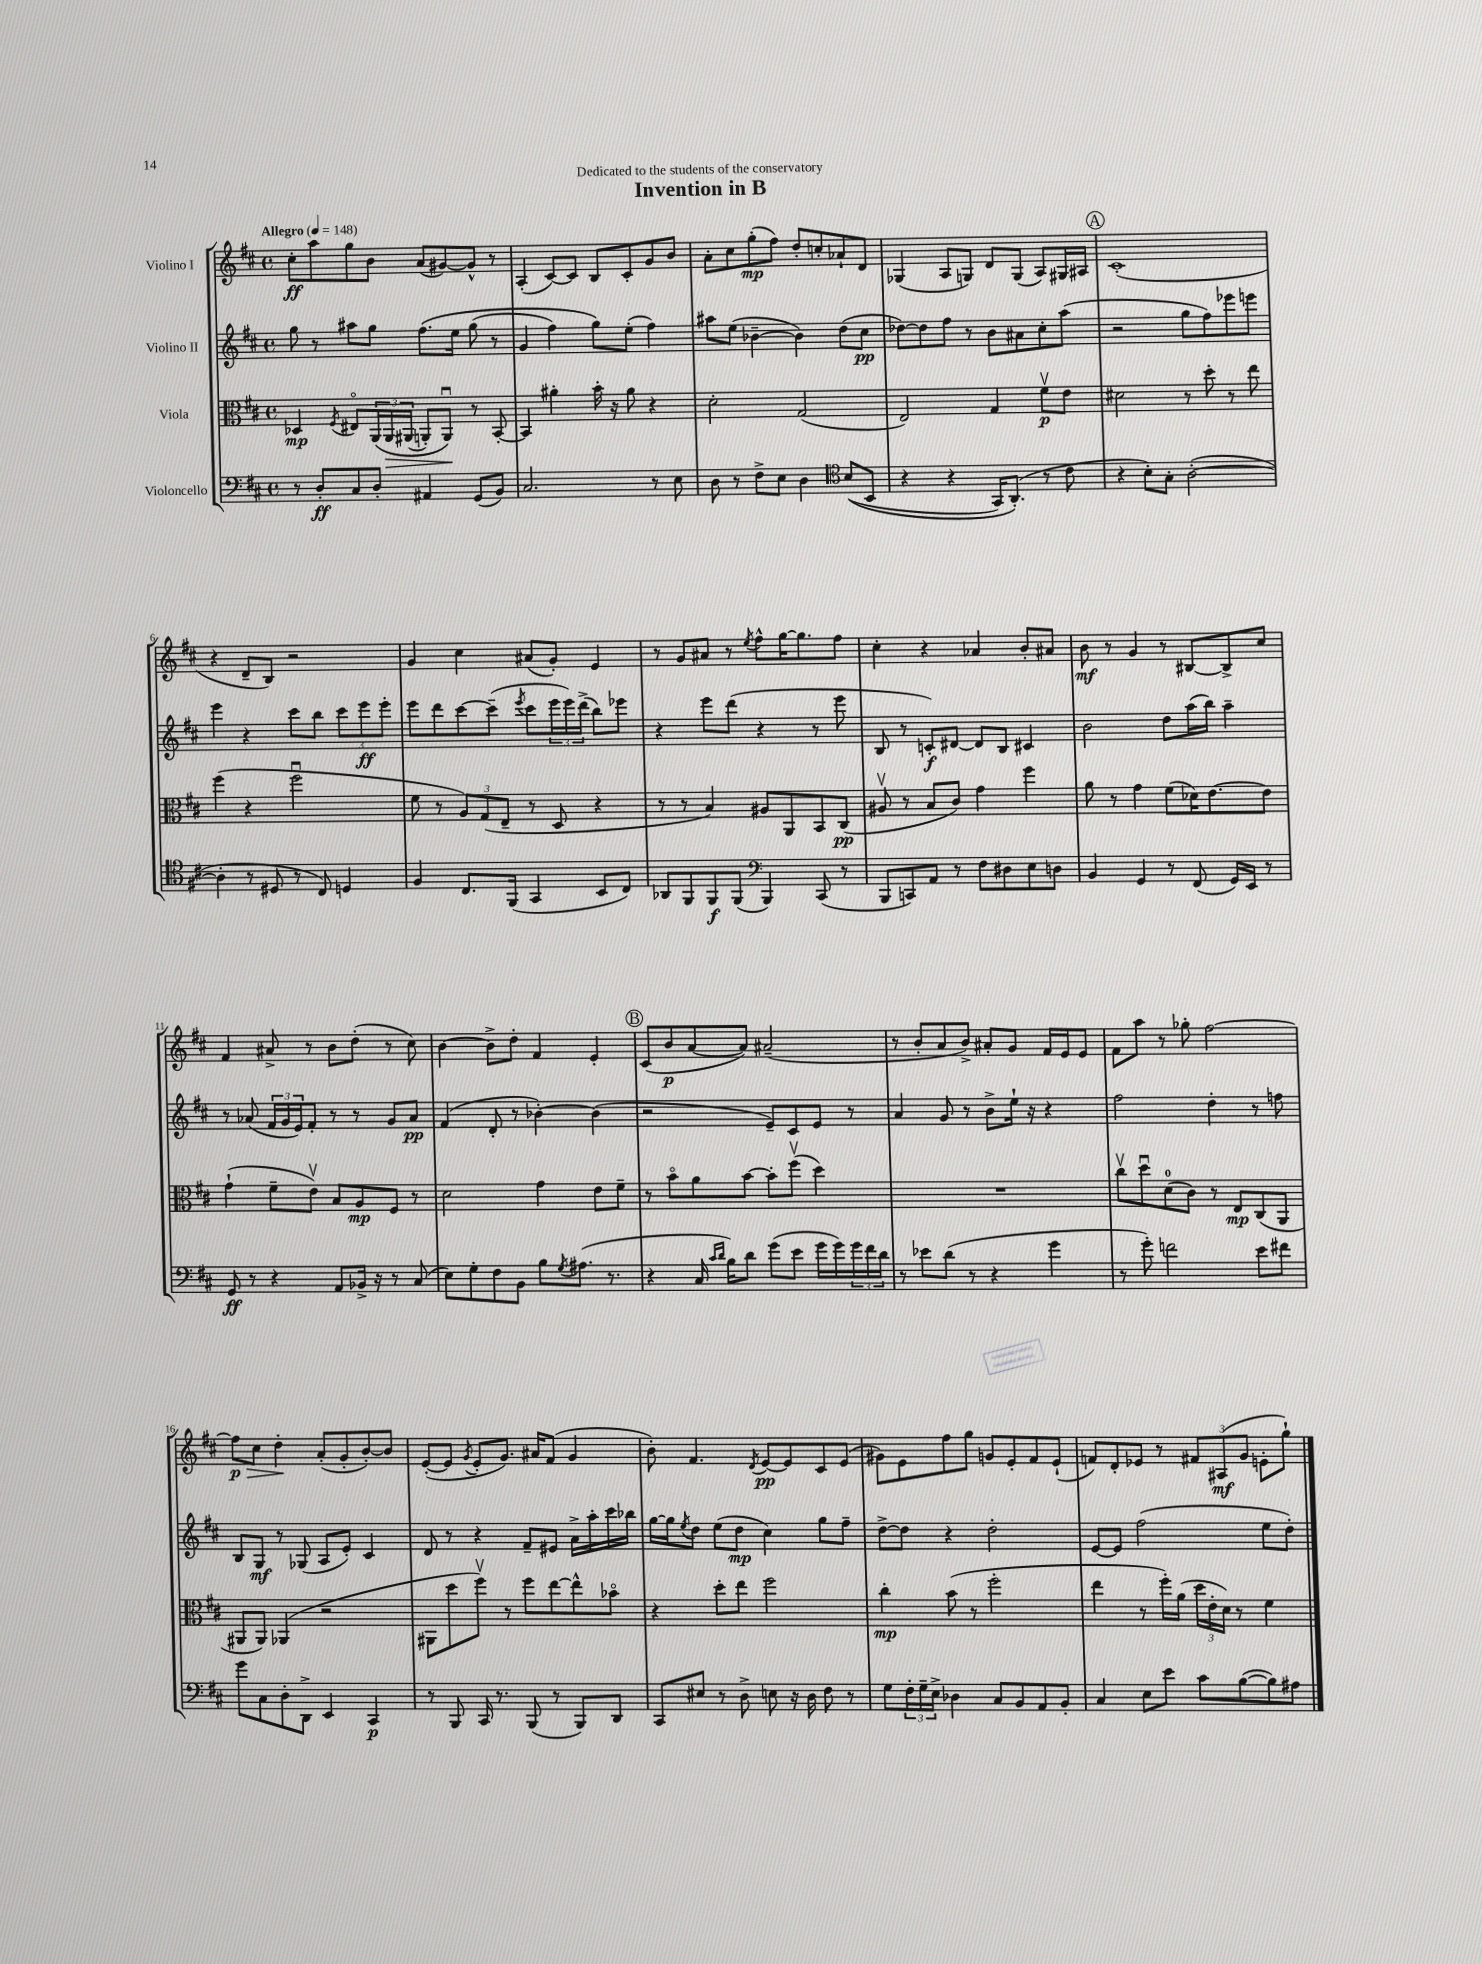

**kern	**dynam	**kern	**dynam	**kern	**dynam	**kern	**dynam
*part4	*part4	*part3	*part3	*part2	*part2	*part1	*part1
*staff4	*staff4	*staff3	*staff3	*staff2	*staff2	*staff1	*staff1
*I"Violoncello	*	*I"Viola	*	*I"Violino II	*	*I"Violino I	*
*clefF4	*	*clefC3	*	*clefG2	*	*clefG2	*
*k[f#c#]	*	*k[f#c#]	*	*k[f#c#]	*	*k[f#c#]	*
*M4/4	*	*M4/4	*	*M4/4	*	*M4/4	*
*met(c)	*	*met(c)	*	*met(c)	*	*met(c)	*
*MM148	*	*MM148	*	*MM148	*	*MM148	*
=1	=1	=1	=1	=1	=1	=1	=1
!	!	!	!	!	!	!LO:TX:a:B:t=Allegro	!
8r	.	4D-X/	mp	8gg\	.	8cc#'\L	ff
8D'/L	ff	.	.	8r	.	8aa\	.
.	.	8qF#/	.	.	.	.	.
8C#/	.	8E#X/L	.	8aa#X\L	.	8gg\	.
8D'/J	.	(24AA/L	.	8gg\J	.	8b\J	.
!	!	!	!LO:HP:b	!	!	!	!
.	.	24AA/	>	.	.	.	.
.	.	(24AA#X/JJ	.	.	.	.	.
4AA#X/	.	8AAn'/L)	.	(8.ff#\L	.	(8a/L	.
.	.	8AAu/J)	.	.	.	[8g#X/)	.
.	.	.	.	16ee\Jk	.	.	.
(8GG/L	.	8r	]	(8gg\	.	8g#^^/J]	.
8BB/J)	.	[8BB'/	.	8r	.	8r	.
=2	=2	=2	=2	=2	=2	=2	=2
2.C#/	.	4BB/]	.	4g/	.	(4A'/	.
.	.	4a#X'\	.	4ff#\)	.	[8c#/L)	.
.	.	.	.	.	.	8c#/J]	.
.	.	16b'\	.	8gg\L)	.	8B/L	.
.	.	16r	.	.	.	.	.
.	.	8a#\	.	(8ee'\J	.	8c#'/	.
8r	.	4r	.	4ff#\)	.	8g/	.
8E\	.	.	.	.	.	8b/J	.
=3	=3	=3	=3	=3	=3	=3	=3
8D\	.	2d'\	.	8aa#X\L	.	8a'\L	.
8r	.	.	.	(8ee\J	.	8cc#\	.
8F#^\L	.	.	.	[4b-X~\	.	(8gg'\	mp
8E\J	.	.	.	.	.	8ff#\J)	.
4D\	.	(2G/	.	4b-\])	.	8dd'/L	.
.	.	.	.	.	.	8ccn'/	.
*clefC4	*	*	*	*	*	*	*
((8B/L	.	.	.	(8dd\L	.	8a-X`/	.
8BB/J	.	.	.	8cc#\J	pp	8d/J	.
=4	=4	=4	=4	=4	=4	=4	=4
4r	.	2E/)	.	[8dd-X\L)	.	(4G-X/	.
.	.	.	.	8dd-\]	.	.	.
4r	.	.	.	8ff#\J	.	8A/L	.
.	.	.	.	8r	.	8Gn/J)	.
16GG/KL)	.	4G/	.	8b\L	.	8d/L	.
(8.AA'/J)	.	.	.	.	.	.	.
.	.	.	.	8a#X\	.	(8G/J	.
8r	.	8f#v\L	p	8cc#'\	.	8A/L)	.
8c#\	.	8e\J	.	(8aa\J	.	16G#X/L	.
.	.	.	.	.	.	16A#X/JJ	.
!!LO:REH:place=s1:t=A
=5	=5	=5	=5	=5	=5	=5	=5
4r	.	2d#X\	.	2r	.	(1c#'	.
8B'\L)	.	.	.	.	.	.	.
8G'\J	.	.	.	.	.	.	.
([2A'\	.	8r	.	8gg\L	.	.	.
.	.	8dd'\	.	8ff#\)	.	.	.
.	.	8r	.	8eee-X\	.	.	.
.	.	8ee\	.	8eeen\J	.	.	.
!!LO:LB:g=z
=6	=6	=6	=6	=6	=6	=6	=6
4A'\]	.	(4ff#\	.	4eee\	.	4r	.
8r	.	4r	.	4r	.	8d~/L	.
8D#X/	.	.	.	.	.	8B/J)	.
8r	.	2ff#u\	.	8ccc#\L	.	2r	.
8C#/)	.	.	.	8bb\J	.	.	.
4Dn/	.	.	.	12ccc#\L	.	.	.
.	.	.	.	12eee\	ff	.	.
.	.	.	.	12eee'\J	.	.	.
=7	=7	=7	=7	=7	=7	=7	=7
4F#/	.	8f#\	.	8eee\L	.	4g/	.
.	.	8r	.	8ddd\	.	.	.
8.C#/L	.	12A/L)	.	[8ccc#\	.	4cc#\	.
.	.	(12G/	.	.	.	.	.
.	.	.	.	(8ccc#~\J]	.	.	.
.	.	12E~/J	.	.	.	.	.
(16FF#/Jk	.	.	.	.	.	.	.
.	.	.	.	8qeee/	.	.	.
4GG/	.	8r	.	8ccc#\L	.	(8a#X/L	.
.	.	8D/	.	24eee\L	.	8g'/J)	.
.	.	.	.	24eee\)	.	.	.
.	.	.	.	(24ddd^\JJ	.	.	.
8BB/L	.	4r	.	8bb\L)	.	4e/	.
8C#/J)	.	.	.	8eee-X\J	.	.	.
=8	=8	=8	=8	=8	=8	=8	=8
8AA-X/L	.	8r	.	4r	.	8r	.
8FF#/	.	8r	.	.	.	8g/L	.
8FF#/	f	4B/)	.	8eee\L	.	8a#X/J	.
(8FF#/J	.	.	.	(8ddd\J	.	8r	.
*clefF4	*	*	*	*	*	*	*
.	.	.	.	.	.	8qee/	.
4BBB/)	.	8A#X/L	.	4r	.	8ff#^^\L	.
.	.	8AA/	.	.	.	[16gg\K	.
.	.	.	.	.	.	8.gg\]	.
(8CC#/	.	8BB/	.	8r	.	.	.
8r	.	(8C#/J	pp	8eee\	.	8ff#\J	.
=9	=9	=9	=9	=9	=9	=9	=9
8BBB/L	.	8A#Xv/	.	8B/	.	4cc#'\	.
8CCn/)	.	8r	.	8r	.	.	.
8AA/J	.	8B/L	.	8cn'/L)	f	4r	.
8r	.	8c#/J)	.	[8d#X/J	.	.	.
8F#\L	.	4g\	.	8d#/L]	.	4a-X/	.
8D#X\	.	.	.	8B/J	.	.	.
8E\	.	4ff#\	.	4c#X/	.	8b'/L	.
8Dn\J	.	.	.	.	.	8a#X/J	.
=10	=10	=10	=10	=10	=10	=10	=10
4BB/	.	8a\	.	2b\	.	8b\	mf
.	.	8r	.	.	.	8r	.
4GG/	.	4g\	.	.	.	4g/	.
8r	.	(8f#\L	.	8dd\L	.	8r	.
(8FF#/	.	16d-X\K)	.	(16aa\L	.	[8B#X/L	.
.	.	[8.e\	.	16bb\JJ)	.	.	.
16GG/LL)	.	.	.	4aa~\	.	8B#^/]	.
16EE/JJ	.	.	.	.	.	.	.
8r	.	8e\J]	.	.	.	8cc#/J	.
!!LO:LB:g=z
=11	=11	=11	=11	=11	=11	=11	=11
8GG/	ff	(4g`\	.	8r	.	4f#/	.
8r	.	.	.	(8a-X/	.	.	.
4r	.	8f#~\L	.	24f#/LL	.	8a#X^/	.
.	.	.	.	24g/	.	.	.
.	.	.	.	24e/J)	.	.	.
.	.	8ev\J)	.	8f#'/J	.	8r	.
8AA/L	.	8B/L	.	8r	.	8b\L	.
16BB-X^/Jk	.	8A/	mp	8r	.	(8dd'\J	.
16r	.	.	.	.	.	.	.
8r	.	8F#/J	.	8g/L	.	8r	.
(8C#/	.	8r	.	8a-/J	pp	8cc#\)	.
=12	=12	=12	=12	=12	=12	=12	=12
8E\L)	.	2d\	.	(4f#/	.	[4b\	.
8G'\	.	.	.	.	.	.	.
8F#\	.	.	.	8d'/	.	8b^\L]	.
8BB\J	.	.	.	8r	.	8dd'\J	.
8B\L	.	4g\	.	[4b-X'\)	.	4f#/	.
8qG/	.	.	.	.	.	.	.
(8.A#X\J	.	.	.	.	.	.	.
.	.	8e\L	.	(4b-\]	.	4e'/	.
8.r	.	.	.	.	.	.	.
.	.	8f#~\J	.	.	.	.	.
!!LO:REH:place=s1:t=B
=13	=13	=13	=13	=13	=13	=13	=13
4r	.	8r	.	2r	.	(8c#/L	.
.	.	8b\L	.	.	.	8b/	p
16C#/	.	8a\	.	.	.	[8a/	.
16qqc#/LL	.	.	.	.	.	.	.
16qqd/JJ	.	.	.	.	.	.	.
16B\KL)	.	.	.	.	.	.	.
8d\J	.	[8b\J	.	.	.	8a/J])	.
(8g\L	.	8b'\L]	.	8e~/L)	.	(2a#X~/	.
8e\J	.	(8ff#v\J	.	8c#/	.	.	.
16g\LL	.	4dd\)	.	8e/J	.	.	.
16g\)	.	.	.	.	.	.	.
24g\	.	.	.	8r	.	.	.
24f#\	.	.	.	.	.	.	.
24d\JJ	.	.	.	.	.	.	.
=14	=14	=14	=14	=14	=14	=14	=14
8r	.	1r	.	4a/	.	8r	.
8e-X\L	.	.	.	.	.	8b'/L	.
(8d\J	.	.	.	8g/	.	8a/	.
8r	.	.	.	8r	.	8b^/J)	.
4r	.	.	.	8b^\L	.	8a#X'/L	.
.	.	.	.	16ee`\Jk	.	8g/J	.
.	.	.	.	16r	.	.	.
4g\	.	.	.	4r	.	16f#/LL	.
.	.	.	.	.	.	16e/J	.
.	.	.	.	.	.	8e/J	.
=15	=15	=15	=15	=15	=15	=15	=15
8r	.	8cc#v\L	.	2ff#\	.	8f#\L	.
8g'\)	.	8ddu\	.	.	.	8aa\J	.
2fn\	.	(8d\	.	.	.	8r	.
.	.	8c#\J)	.	.	.	8gg-X'\	.
.	.	8r	.	4dd'\	.	[2ff#\	.
.	.	8E/L	mp	.	.	.	.
8e\L	.	(8C#/	.	8r	.	.	.
8f#X\J	.	8AA/J	.	8ffn\	.	.	.
!!LO:LB:g=z
=16	=16	=16	=16	=16	=16	=16	=16
!	!	!	!	!	!	!	!LO:HP:b
8g\L	.	8AA#X/L	.	8B/L	.	8ff#\L]	> p
8C#\	.	8AA#/J)	.	8G/J	mf	8cc#\J	.
8D'\	.	(4AA-X/	.	8r	.	4dd'\	.
8DD^\J	.	.	.	(8G-X/	.	.	.
4EE/	.	2r	.	8A/L	.	(8a'/L	]
.	.	.	.	8e'/J)	.	8g'/	.
4CC#/	p	.	.	4c#/	.	[8b'/)	.
.	.	.	.	.	.	8b/J]	.
=17	=17	=17	=17	=17	=17	=17	=17
8r	.	8AA#X\L	.	8d/	.	([8e'/L	.
8BBB/	.	8dd\	.	8r	.	8e/J]	.
.	.	.	.	.	.	8qg/	.
16CC#/	.	8ff#v\J)	.	4r	.	8e'/L	.
8.r	.	.	.	.	.	.	.
.	.	8r	.	.	.	8.g/J)	.
(8BBB/	.	8ff#\L	.	8f#~/L	.	.	.
.	.	.	.	.	.	16a#X/KL	.
8r	.	[8ee\	.	8e#X/J	.	(8f#/J	.
8BBB/L)	.	8ee^^\]	.	16a^\LL	.	4g/	.
.	.	.	.	16aa'\	.	.	.
8DD/J	.	8b-X\J	.	16ccc#\	.	.	.
.	.	.	.	16bb-X\JJ	.	.	.
=18	=18	=18	=18	=18	=18	=18	=18
8CC#/L	.	4r	.	[16gg\LL	.	8b'\)	.
.	.	.	.	16gg\J]	.	.	.
.	.	.	.	8qee/	.	.	.
8E#X/J	.	.	.	8dd\J	.	4.f#/	.
8r	.	8dd'\L	.	(8ee\L	.	.	.
8D^\	.	8ee\J	.	8dd\J	mp	.	.
.	.	.	.	.	.	8qd/	.
8En\	.	2ff#\	.	4cc#\)	.	[8e/L	pp
16r	.	.	.	.	.	8e/]	.
16D\	.	.	.	.	.	.	.
8F#\	.	.	.	8gg\L	.	8c#/	.
8r	.	.	.	8ff#~\J	.	(8e/J	.
=19	=19	=19	=19	=19	=19	=19	=19
8G\L	.	4cc#'\	mp	[8dd^\L	.	8g#X\L)	.
24F#'\L	.	.	.	8dd\J]	.	8e\	.
24G~\	.	.	.	.	.	.	.
24E^\JJ	.	.	.	.	.	.	.
4D-X\	.	(8b\	.	4r	.	8ff#\	.
.	.	8r	.	.	.	8gg\J	.
8C#/L	.	2ff#'\	.	2dd'\	.	8gn/L	.
8BB/	.	.	.	.	.	8e'/	.
8AA/	.	.	.	.	.	8f#/	.
8BB'/J	.	.	.	.	.	(8e`/J	.
=20	=20	=20	=20	=20	=20	=20	=20
4C#/	.	4ee\	.	[8e/L	.	8fn/L)	.
.	.	.	.	8e/J]	.	8d'/	.
8E\L	.	8r	.	(2ff#\	.	8e-X/J	.
8e\J	.	16ff#'\LL)	.	.	.	8r	.
.	.	(16a\JJ	.	.	.	.	.
8c#\L	.	24dd\LL	.	.	.	12f#X/L	.
.	.	24e'\	.	.	.	.	.
.	.	24d\JJ)	.	.	.	(12A#X/	mf
([8B\	.	8r	.	.	.	.	.
.	.	.	.	.	.	12g/J	.
8B\])	.	4f#\	.	8ee\L	.	8en'\L	.
8A#X\J	.	.	.	8dd'\J)	.	8gg`\J)	.
==	==	==	==	==	==	==	==
*-	*-	*-	*-	*-	*-	*-	*-
